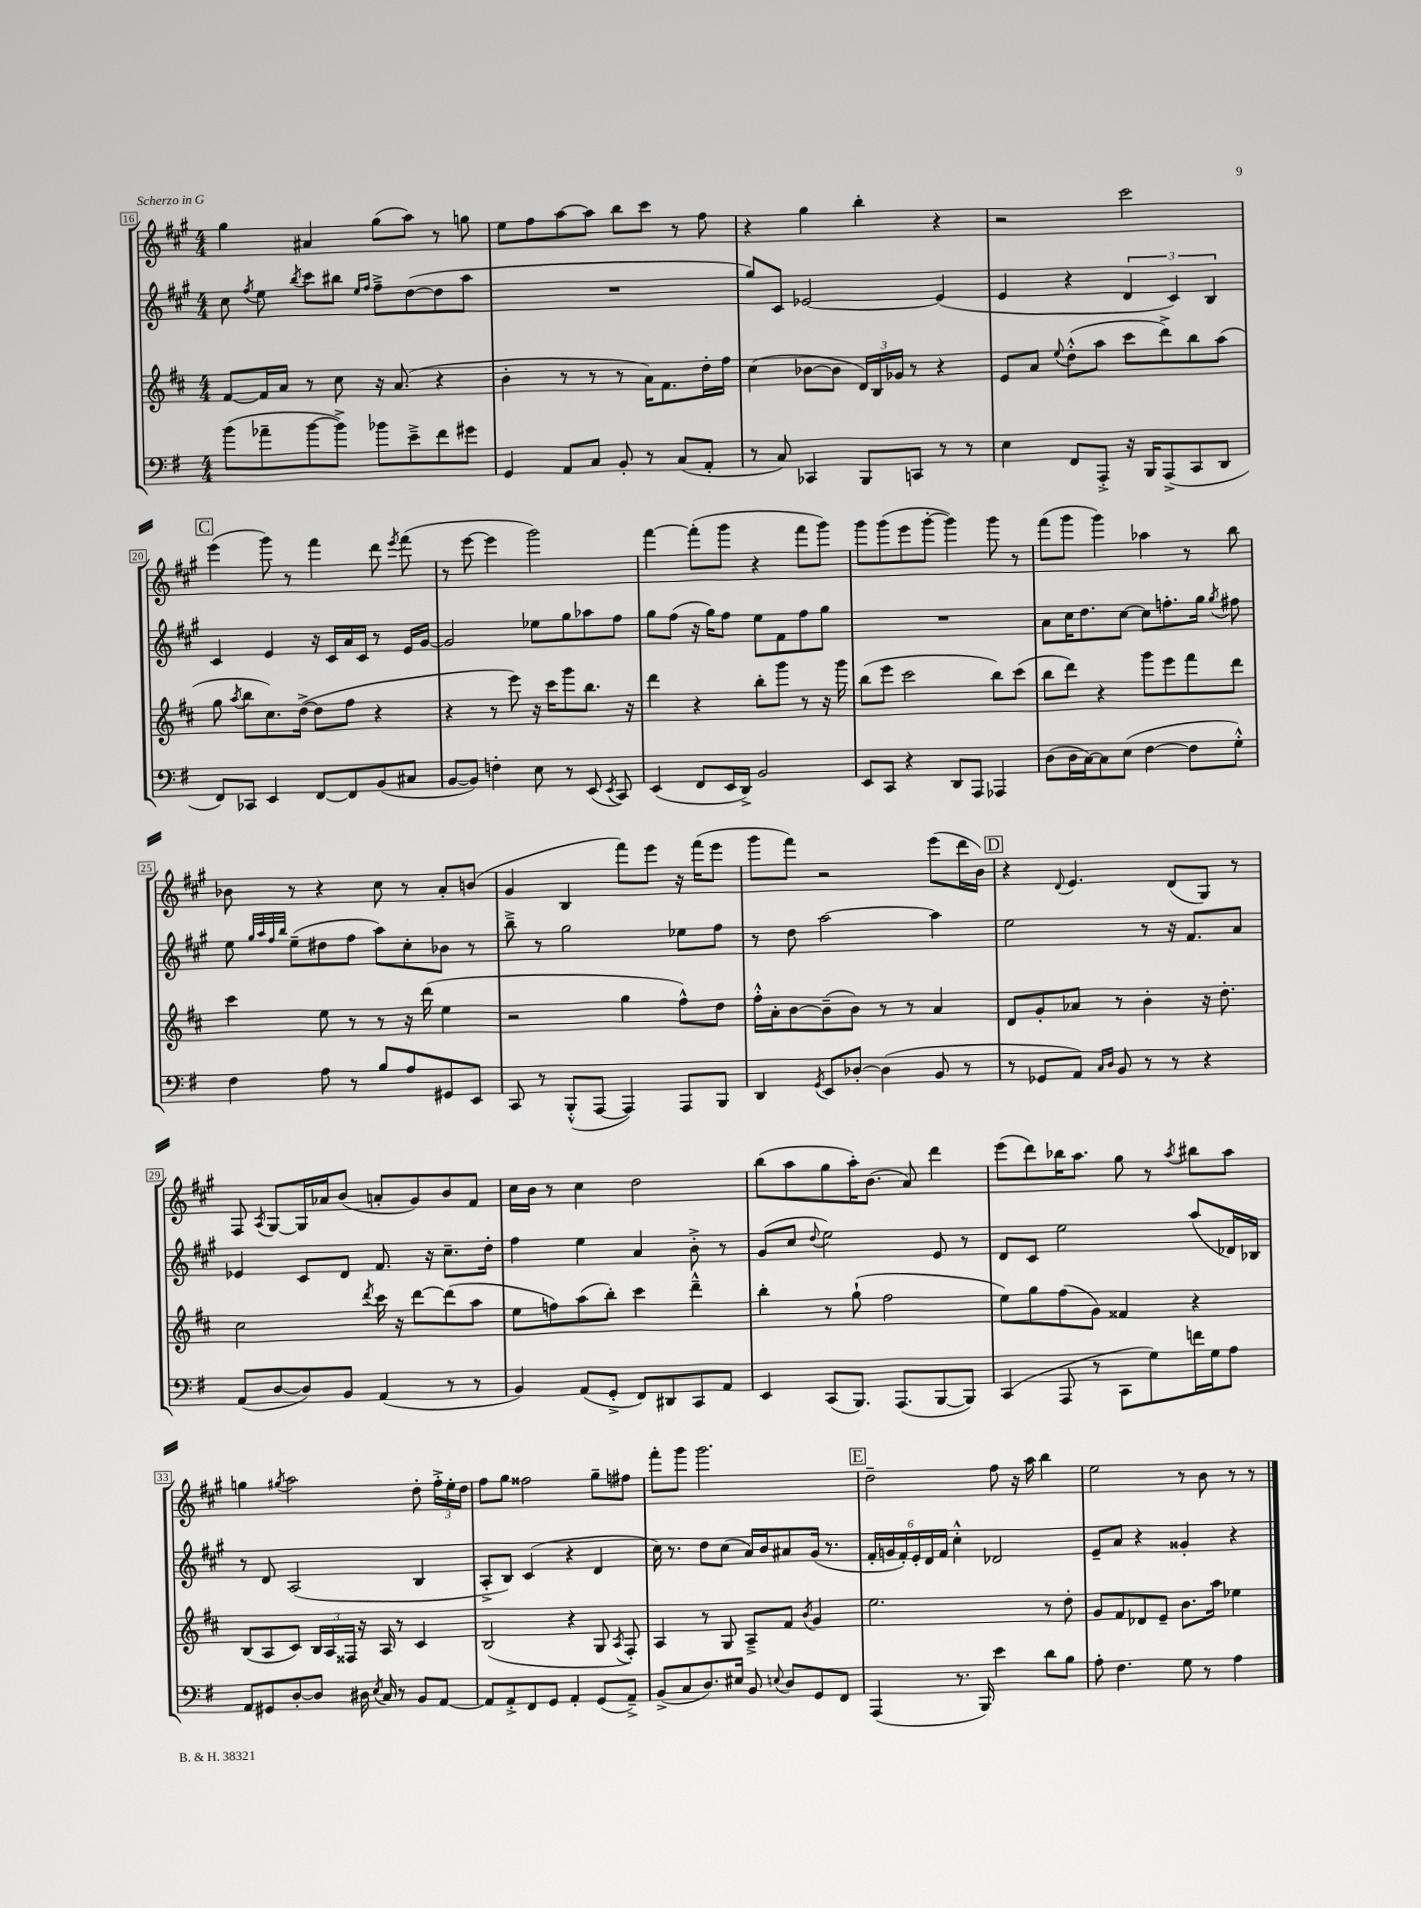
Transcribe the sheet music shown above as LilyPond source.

<<
\new StaffGroup <<
\new Staff = "s0" {
    \clef treble \key a \major \numericTimeSignature \time 4/4
    \autoBeamOff gis''4 ais'4 gis''8[( a''8]) r8 g''8 |
    e''8[ fis''8 a''8~ a''8] b''8[ cis'''8] r8 fis''8 |
    r4 gis''4 b''4-. r4 |
    r2 cis'''2 |
    \mark \markup { \box "C" } e'''4( gis'''8) r8 fis'''4 d'''8 \acciaccatura { e'''8 } fis'''8( |
    r8 e'''8~ e'''4 gis'''2) |
    fis'''4~ fis'''8[-.( gis'''8] r4 fis'''8[ gis'''8]) |
    gis'''8[ gis'''8( e'''8 gis'''8]~-. gis'''4) gis'''8 r8 |
    fis'''8[( gis'''8] gis'''4) aes''4 r8 b''8 |
    bes'8 r8 r4 cis''8 r8 a'8[-. b'8]( |
    gis'4 b4 fis'''8[) e'''8] r16 fis'''16[( e'''8] |
    gis'''8[ fis'''8]) r2 e'''8[( d'''16 b'16]) |
    \mark \markup { \box "D" } r4 \appoggiatura { d'8 } e'4. d'8[( gis8]) r8 |
    fis8 \acciaccatura { a8 } gis8[~ gis16 aes'16 b'8]( a'8[-. gis'8) b'8 fis'8] |
    cis''16[ b'16] r8 cis''4 d''2 |
    b''8[( a''8 gis''8 a''16-.) b'8.]( a'8) d'''4 |
    e'''8[( d'''8) bes''16 a''8.] gis''8 r8 \acciaccatura { a''8 } bis''8[ a''8] |
    g''4 \acciaccatura { gis''8 } a''2 d''8-. \tuplet 3/2 { fis''16[-.-> e''16-. d''16] } |
    fis''8[ gis''8] fisis''2 gis''8[-- fis''8] |
    fis'''8[-. gis'''8] gis'''2. |
    \mark \markup { \box "E" } d''2-- fis''8 r16 a''16 b''4 |
    e''2 r8 b'8 r8 r8 \bar "|." |
}
\new Staff = "s1" {
    \clef treble \key a \major \numericTimeSignature \time 4/4
    \autoBeamOff cis''8 \acciaccatura { fis''8 } e''8 \acciaccatura { b''8 } cis'''8[ bis''8] \grace { e''16[ fis''16] } fis''8[---> d''8~( d''8 a''8] |
    R1 |
    gis''8[) cis'8] ees'2~ ees'4( |
    e'4 r4 \tuplet 3/2 { d'4 cis'4) b4 } |
    \mark \markup { \box "C" } cis'4 e'4 r16 cis'16[ a'16 cis'16] r8 e'16[ gis'16]~ |
    gis'2 ees''8[ gis''8 aes''8 fis''8] |
    gis''8[ fis''8]( r16 gis''16[) fis''8] e''8[ fis'8 fis''8 gis''8] |
    R1 |
    a'8[ cis''16 d''8. cis''8]~ cis''8[ f''8.-. gis''16] \acciaccatura { gis''8 } fis''8 |
    e''8 \grace { gis''32[ a''32 fis''32 b''32] } e''8[--( dis''8 fis''8] a''8[) cis''8-. bes'8] r8 |
    b''8---> r8 gis''2 ees''8[ fis''8] |
    r8 d''8 a''2~ a''4 |
    \mark \markup { \box "D" } e''2 r8 r16 fis'8.[ a'8] |
    ees'4 cis'8[ d'8] fis'8. r16 cis''8.[-- d''16]-. |
    fis''4 e''4 a'4 b'8-.-> r8 |
    gis'8[( cis''8] \appoggiatura { d''8 } e''2) e'8 r8 |
    d'8[ cis'8] e''2 a''8[( des'16) bes16] |
    r8 d'8 a2( b4 |
    a8[-.-> b8]) cis'4( r4 d'4 |
    cis''16) r8. d''8[ cis''8]( a'16[) b'16 ais'8 gis'16]( r8. |
    \mark \markup { \box "E" } \tuplet 6/4 { fis'16[-. g'16 fis'16-.) e'16-. d'16 fis'16] } cis''4-.-^ des'2 |
    e'8[-- a'8] r4 gisis'4-. r4 \bar "|." |
}
\new Staff = "s2" {
    \clef treble \key d \major \numericTimeSignature \time 4/4
    \autoBeamOff fis'8[~ fis'16 a'16] r8 cis''8 r16 a'8.( r4 |
    b'4-. r8 r8 r8 a'16[) fis'8. d''16-. fis''16] |
    cis''4( bes'8[~ bes'8] \tuplet 3/2 { d'16[) b16 ges'16] } r8 r4 |
    e'8[ a'8] \appoggiatura { e''8 } d''8[-.-^( a''8] cis'''8[ d'''8->) b''8 a''8]( |
    \mark \markup { \box "C" } g''8 \acciaccatura { a''8 } b''8[ cis''8.) d''16]~->( d''8[ fis''8] r4 |
    r4 r8 e'''8) r16 cis'''16[ g'''8 b''8.] r16 |
    d'''4 r4 b''8[-. g'''8] r8 r16 g'''16 |
    b''8[( e'''8] cis'''2 b''8[) cis'''8]( |
    b''8[ d'''8]) r4 g'''8[ e'''8 fis'''8 d'''8] |
    cis'''4 e''8 r8 r8 r16 d'''16( e''4 |
    r2 g''4 fis''8[-^) d''8] |
    fis''16[-.-^ a'16-. b'8~ b'8--( b'8]) r8 r8 a'4 |
    \mark \markup { \box "D" } d'8[ g'8-. aes'8] r8 b'4-. r16 d''8.-. |
    cis''2 \acciaccatura { d'''8 } cis'''16 r16 d'''8[~ d'''8( a''8] |
    e''8[ f''8) a''8( b''8]-.) cis'''4 d'''4---^ |
    b''4-. r8 g''8-!( fis''2 |
    e''8[) g''8 fis''8( g'8]) fisis'4 r4 |
    b8[( a8 cis'8]) \tuplet 3/2 { b16[ a16 fisis16] } r16 a16 r8 cis'4 |
    b2( r4 g8 \acciaccatura { a8 } fis8-.) |
    a4 r8 g8 a8[---> fis'8] \acciaccatura { b'8 } g'4 |
    \mark \markup { \box "E" } e''2. r8 d''8-. |
    g'8[ fis'8 des'8 e'8]-- b'8.[ a''16] ees''4 \bar "|." |
}
\new Staff = "s3" {
    \clef bass \key g \major \numericTimeSignature \time 4/4
    \autoBeamOff b'8[( aes'8-- b'8~ b'8]->) bes'8[ e'8---> fis'8 gis'8] |
    g,4 a,8[ c8] b,8-. r8 c8[( a,8]-. |
    r8 c8) ces,4 b,,8[ c,8] r8 r8 |
    e4 fis,8[ a,,8]-.-> r16 b,,16[ a,,8->( c,8 d,8] |
    \mark \markup { \box "C" } fis,8[) ces,8] e,4 fis,8[~ fis,8 b,8( cis8] |
    b,8[~ b,8]) f4-. e8 r8 e,8( \acciaccatura { e,8 } c,8) |
    e,4( fis,8[ e,16 d,16]->) b,2 |
    e,8[ c,8] r4 d,8[ a,,8] aes,,4 |
    d8[( d16 c16~) c8 e8]( fis4~ fis8[ g8]-.-^) |
    fis4 a8 r8 b8[ a8 gis,8 e,8] |
    c,8 r8 b,,8[-.-^( a,,8]~ a,,4) a,,8[ b,,8] |
    d,4 \acciaccatura { g,8 } e,8[ des8]~-. des4( b,8 r8 |
    \mark \markup { \box "D" } r8 ges,8[ a,8]) \grace { c16[ d16] } b,8 r8 r8 r4 |
    a,8[( d8~ d8) b,8] a,4( r8 r8 |
    b,4) a,8[( g,8]-.-> fis,8[) dis,8 c,8 a,8] |
    e,4 c,8[( b,,8.]) a,,8.[( b,,8~ b,,8]) |
    c,4( a,,8 r8 c,8[ g8) f'16 g16 a8] |
    a,8[ gis,8 d8~-. d8] dis16 \acciaccatura { e8 } c16 r8 b,8[ a,8]~ |
    a,8[ a,8-.-> fis,8 g,8] a,4-. g,8[( a,8]--->) |
    b,8[->( c8 d8.) eis16] b,8 \appoggiatura { e8 } d8[ g,8 fis,8] |
    \mark \markup { \box "E" } a,,4( r8. b,,16) e'4 d'8[ b8] |
    a8-. fis4. g8 r8 a4 \bar "|." |
}
>>
>>
\layout { \context { \Score currentBarNumber = #16 \override BarNumber.stencil = #(make-stencil-boxer 0.1 0.3 ly:text-interface::print) } }
